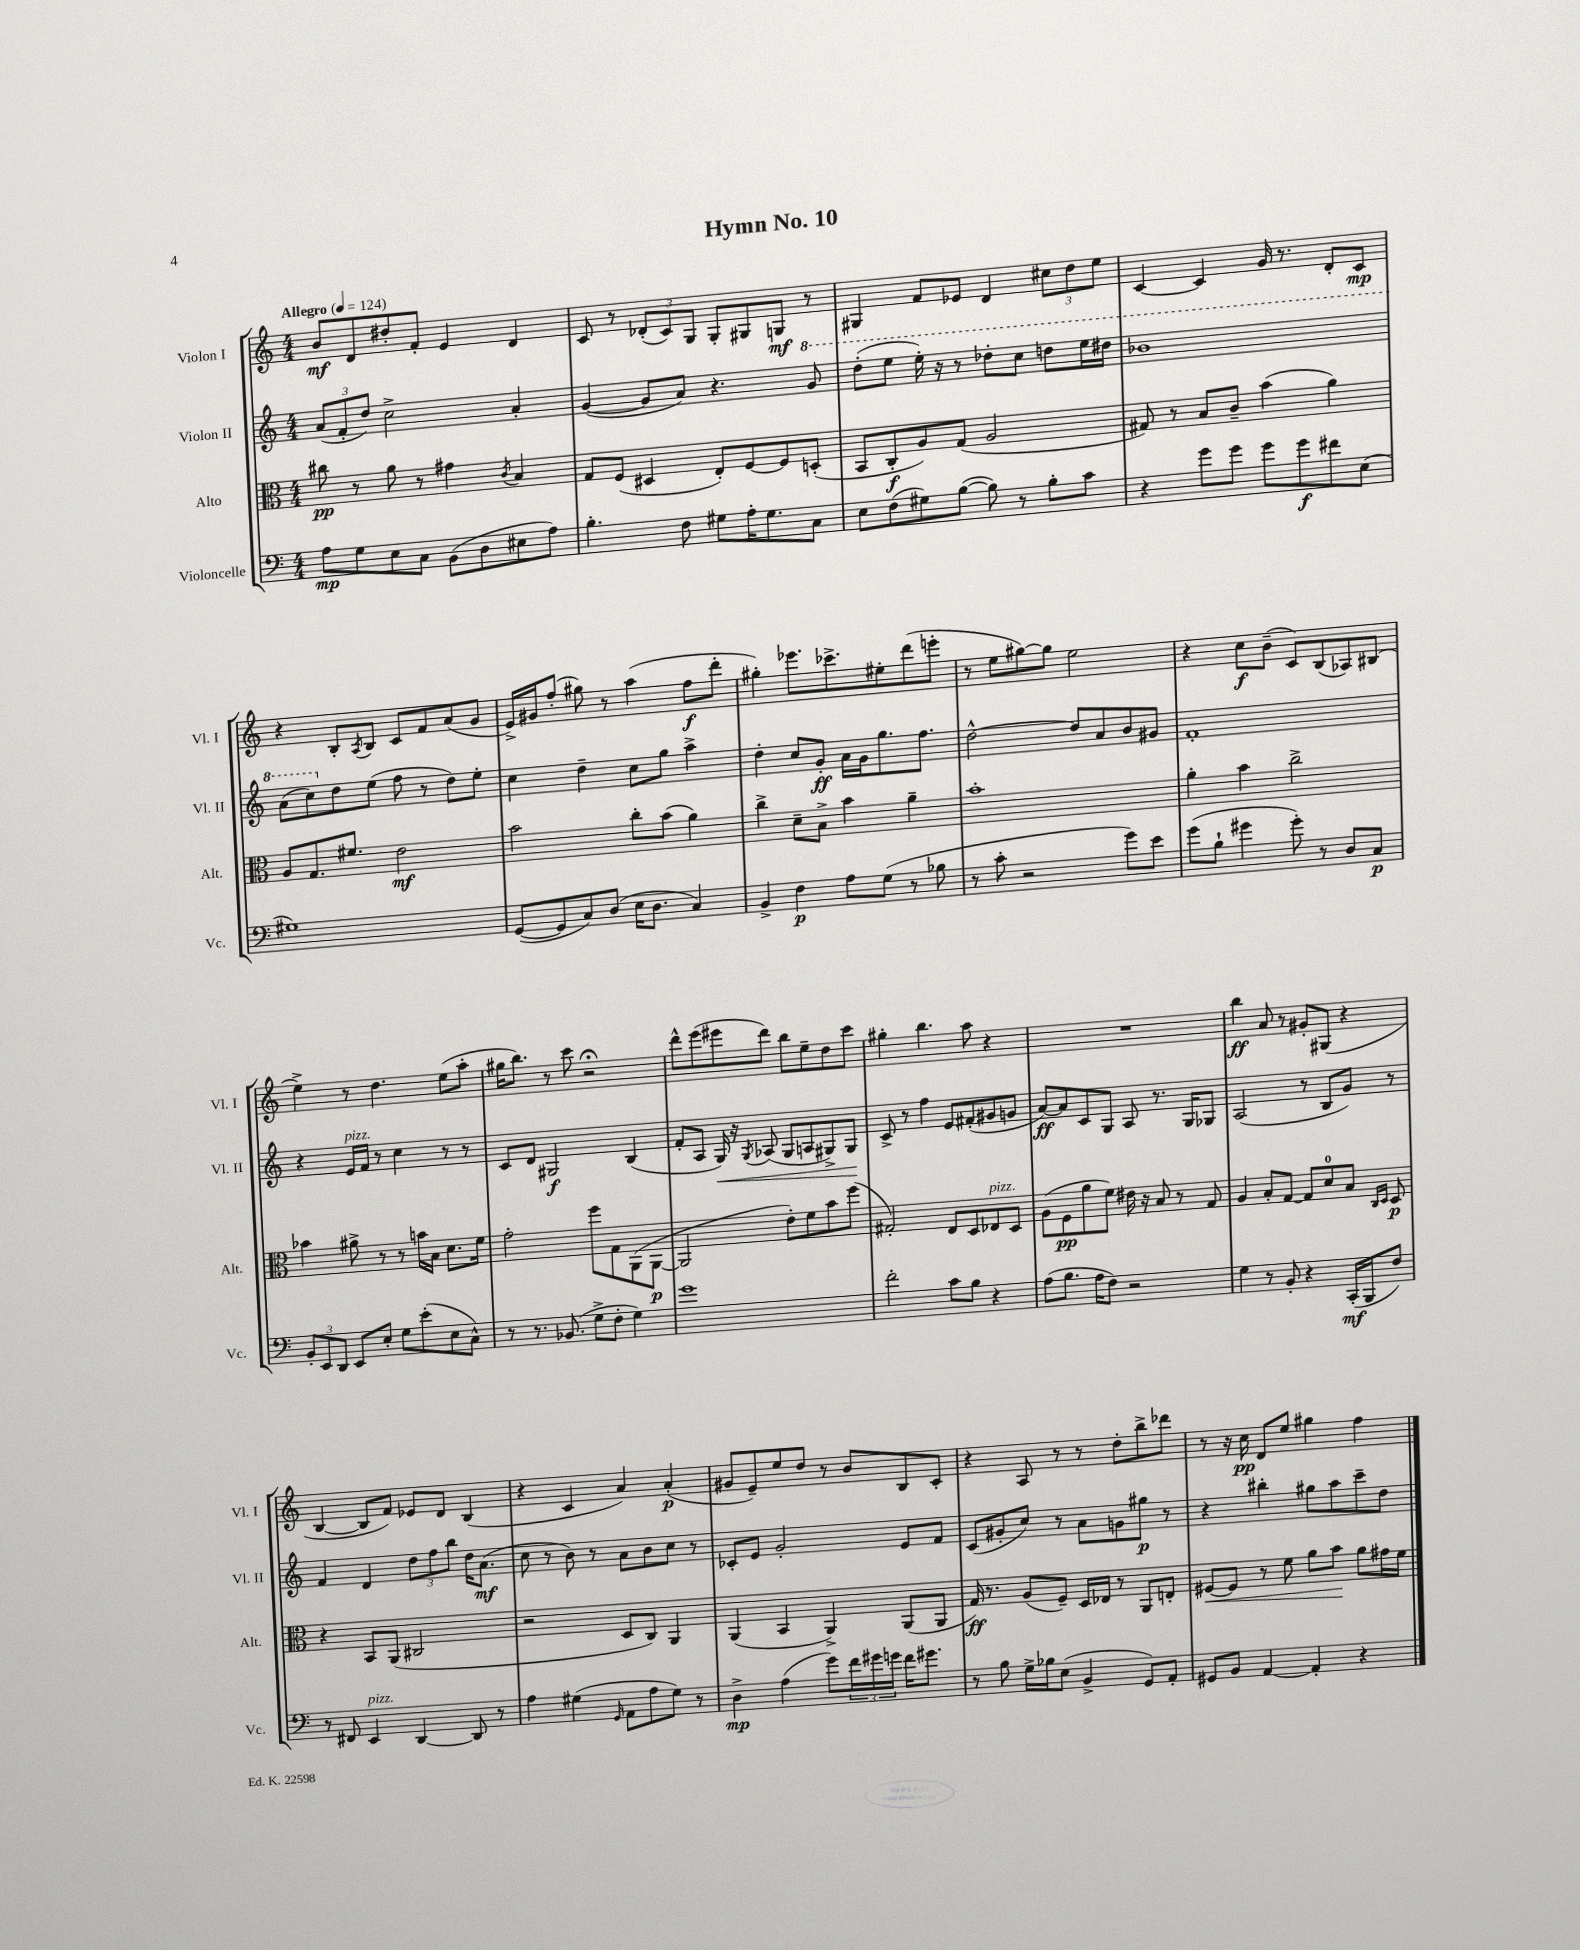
\header { title = "Hymn No. 10" }
<<
\new StaffGroup <<
\new Staff = "s0" \with { instrumentName = "Violon I" shortInstrumentName = "Vl. I" } {
    \clef treble \key c \major \numericTimeSignature \time 4/4 \tempo "Allegro" 4 = 124
    b'8\mf d'8 dis''8-. f'8-. e'4 d'4 |
    c'8 r8 \tuplet 3/2 { des'8-.( c'8) g8 } g8-. gis8 g8\mf r8 |
    gis4 f'8 ees'8 d'4 \tuplet 3/2 { cis''8 d''8 e''8 } |
    c'4~ c'4 g'16 r8. d'8-. c'8\mp |
    r4 b8-. \acciaccatura { a8 } b8 c'8 f'8 a'8( g'8 |
    e'16->) gis'16 f''8-.( gis''8) r8 a''4( f''8\f d'''8-. |
    gis''4-.) ees'''8. ces'''8.-> eis''8-. d'''8( e'''8-. |
    r8 e''8 gis''8~) gis''8 e''2 |
    r4 c''8\f b'8--( c'8) b8( aes8) bis8( |
    e''4->) r8 d''4. e''8( a''8-. |
    gis''16 b''8.) r8 c'''8 r2\fermata |
    d'''8-^ e'''8( eis'''8 d'''8) b''8 e''8-- d''8 c'''8 |
    gis''4-. b''4. a''8 r4 |
    R1 |
    b''4\ff a'8 r8 gis'8-. gis8( r4 |
    b4~ b8 f'8) ees'8 d'8 b4( |
    r4 c'4 a'4) a'4-.\p( |
    gis'8 e'8--) e''8 d''8 r8 b'8 b8 c'8-. |
    r4 a8 r8 r8 d''8-. b''8-> des'''8 |
    r8 r16 c''16\pp d'8 e''8 gis''4 f''4 \bar "|." |
}
\new Staff = "s1" \with { instrumentName = "Violon II" shortInstrumentName = "Vl. II" } {
    \clef treble \key c \major \numericTimeSignature \time 4/4
    \tuplet 3/2 { a'8( f'8-. d''8) } c''2-> a'4-. |
    g'4~( g'8 a'8) r4. \ottava #1 g''8 |
    d'''8-.( e'''8 e'''16-.) r16 r8 des'''8-. c'''8 d'''8 e'''16 dis'''16 |
    bes''1 |
    a''8( c'''8) \ottava #0 d''8 e''8( f''8 r8 d''8) e''8-. |
    c''4 d''4-- c''8 g''8 a''4-> |
    d''4-. c''8 g'8-.\ff a'16 g'16 g''8. f''8. |
    d''2~-^ d''8 a'8 b'8 gis'8 |
    f'1-. |
    r4 e'16^\markup { \italic "pizz." } f'16 r8 c''4 r8 r8 |
    c'8 d'8 gis2\f b4( |
    f'8-. a8 g16\<) r16 \acciaccatura { g8 } aes8( g8 a8 gis8->) gis8\! |
    c'8-> r8 f''4 e'8 fis'8-.( gis'8 g'8 |
    a'8~\ff) a'8 c'8 g8 a8 r8. g16 ges8 |
    a2( r8 b8 g'8) r8 |
    f'4 d'4 \tuplet 3/2 { d''8 f''8 b''8 } d''16 a'8.\mf( |
    c''8 r8 b'8) r8 a'8 b'8 c''8 r8 |
    ces'8-. e'8 g'2-. e'8 f'8 |
    c'8( gis'8-. c''8) r8 a'8 g'8 gis''8\p r8 |
    r4 bis''4-. gis''8 a''8 c'''8-- d''8 \bar "|." |
}
\new Staff = "s2" \with { instrumentName = "Alto" shortInstrumentName = "Alt." } {
    \clef alto \key c \major \numericTimeSignature \time 4/4
    cis''8\pp r8 a'8 r8 gis'4 \acciaccatura { c'8 } b4 |
    g8 f8( dis4 e8-.) f8~ f8 d8-.( |
    b,8 c8-.\f a8) g8( a2 |
    gis8) r8 b8 c'8-- b'4( a'4) |
    a8 g8. fis'8. e'2\mf |
    b'2 c''8-. b'8( a'4) |
    c''4-> d'8-- b8-> b'4 a'4-- |
    b'1-. |
    a'4-. b'4 c''2-> |
    bes'4 ais'8-> r8 r8 b'16 b16 d'8. f'16 |
    g'2-. f''8 g8 a,8( a,8~\p |
    a,2 e'8-.) f'8 b'8 f''8( |
    gis2-.) e8 d8 ees8^\markup { \italic "pizz." } d8 |
    a8( f8\pp a'8 f'8) eis'16 r16 b8 r8 g8 |
    a4 b8-. g8~ g8 d'8-0 b8 \grace { c16 d16 } d8\p |
    r4 b,8 a,8( cis2 |
    r2 d8 c8) a,4 |
    a,4( b,4 a,4->) a,8( a,8 |
    g16\ff) r8. a8( f8--) d16 ees16 r8 a,8 e8-. |
    fis8~\< fis8 r8 f'8 a'8 b'8\! a'8 gis'16 f'16 \bar "|." |
}
\new Staff = "s3" \with { instrumentName = "Violoncelle" shortInstrumentName = "Vc." } {
    \clef bass \key c \major \numericTimeSignature \time 4/4
    a8\mp g8 e8 c8 b,8( d8 eis8 a8) |
    b4.-. f8 gis8 a16-. gis8. c8 |
    e8 f8( gis8) b8~( b8) r8 b8-. c'8 |
    r4 g'8 g'8 g'8 g'8\f fis'8 e8( |
    gis1) |
    g,8~( g,8 c8) d8( e16 d8. c4) |
    b,4-> f4\p a8 g8( r8 bes8 |
    r8 c'8-. r2 g'8) e'8 |
    g'8( b8-! gis'4 gis'8-.) r8 d8 c8\p |
    \tuplet 3/2 { b,8-. e,8 d,8 } e,8 e8-. g8 e'8-.( e8 c8-^) |
    r8 r8. bes,8.( g8-> f8-. g4) |
    g'1 |
    f'2-. c'8 b8 r4 |
    a8( b8. a16 f8) r2 |
    g4 r8 b,8-. r4 c,16-.\mf( b,,16 f8) |
    r8 fis,8 e,4^\markup { \italic "pizz." } d,4~ d,8 r8 |
    a4 gis4( \grace { g,16 } a,8 a8 gis8) r8 |
    d4->\mp a4( g'8) \tuplet 3/2 { f'16 gis'16 g'16 } f'16 gis'8. |
    r8 b8 g16-> bes16 e8( b,4-> g,8) a,8-. |
    gis,8 b,8 a,4~ a,4-. r4 \bar "|." |
}
>>
>>
\layout { \context { \Score \remove "Bar_number_engraver" } }
